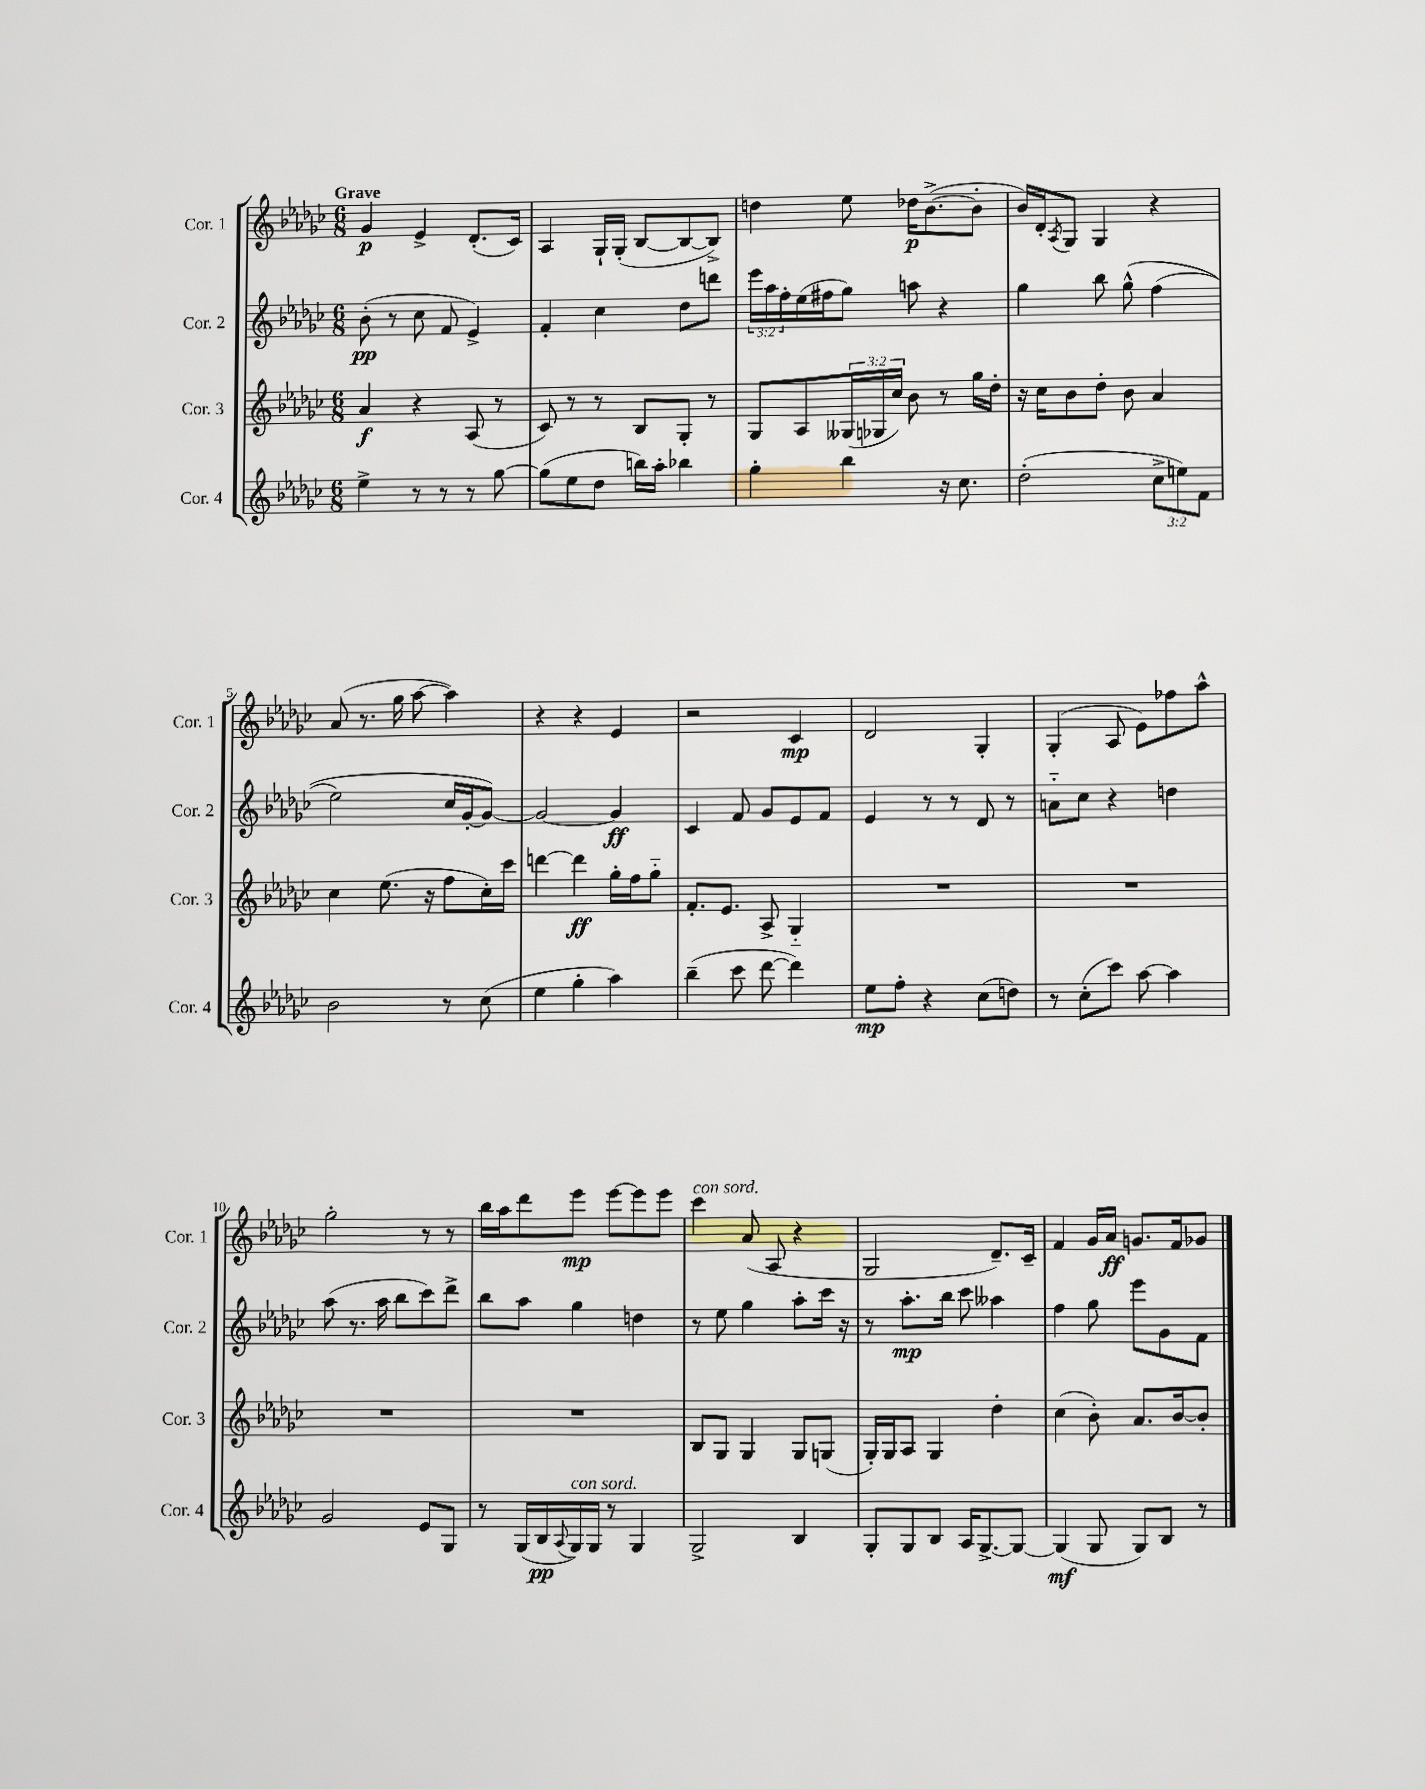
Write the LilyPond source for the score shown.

<<
\new StaffGroup <<
\new Staff = "s0" \with { instrumentName = "Cor. 1" shortInstrumentName = "Cor. 1" } {
    \clef treble \key ges \major \numericTimeSignature \time 6/8 \tempo "Grave"
    ges'4\p ees'4-> des'8.-.( ces'16) |
    aes4 ges16-! ges16-.( bes8~ bes8~ bes8->) |
    d''4 ees''8 des''16\p bes'8.~->( bes'8-. |
    bes'16) des'16-. \acciaccatura { aes8 } ges8 ges4 r4 |
    aes'8( r8. ges''16 aes''8~ aes''4) |
    r4 r4 ees'4 |
    r2 ces'4\mp |
    des'2 ges4-. |
    ges4-.( aes8 ees'8) fes''8 aes''8-^ |
    ges''2-. r8 r8 |
    bes''16 aes''16 des'''8 ees'''8\mp ees'''8~ ees'''8 ees'''8 |
    ces'''4^\markup { \italic "con sord." } aes'8( aes8 r4 |
    ges2 des'8.--) ces'16-- |
    f'4 ges'16 aes'16\ff g'8. f'16 ges'8 \bar "|." |
}
\new Staff = "s1" \with { instrumentName = "Cor. 2" shortInstrumentName = "Cor. 2" } {
    \clef treble \key ges \major \numericTimeSignature \time 6/8 \override Staff.TupletNumber.text = #tuplet-number::calc-fraction-text
    bes'8-.\pp( r8 ces''8 f'8 ees'4->) |
    f'4-. ces''4 des''8 d'''8 |
    \tuplet 3/2 { ees'''16 aes''16 f''16-. } ees''16( fis''16 ges''8) a''8 r4 |
    ges''4 bes''8 ges''8-^\( f''4( |
    ees''2) ces''16 ges'16~-. ges'8~\) |
    ges'2~ ges'4\ff |
    ces'4 f'8 ges'8 ees'8 f'8 |
    ees'4 r8 r8 des'8 r8 |
    a'8-_ ces''8 r4 d''4 |
    aes''8( r8. aes''16 bes''8 ces'''8) des'''8-> |
    bes''8 aes''8 ges''4 d''4 |
    r8 ees''8 ges''4 aes''8-. ces'''16 r16 |
    r8 aes''8.-.\mp bes''16 ces'''8 aeses''4 |
    f''4 ges''8 ees'''8 ges'8 f'8 \bar "|." |
}
\new Staff = "s2" \with { instrumentName = "Cor. 3" shortInstrumentName = "Cor. 3" } {
    \clef treble \key ges \major \numericTimeSignature \time 6/8 \override Staff.TupletNumber.text = #tuplet-number::calc-fraction-text
    aes'4\f r4 aes8( r8 |
    ces'8) r8 r8 bes8 ges8-. r8 |
    ges8 aes8 \tuplet 3/2 { geses16( ges16 ces''16) } bes'8 r8 ges''16 des''16-. |
    r16 ces''16 bes'8 des''8-. bes'8 aes'4 |
    ces''4 ees''8.( r16 f''8 ces''16-.) ces'''16 |
    d'''4~ d'''4\ff ges''16-. f''16 ges''8-_ |
    f'8.-. ees'8. aes8-> ges4-_ |
    R2. |
    R2. |
    R2. |
    R2. |
    bes8 ges8 ges4 ges8 g8( |
    ges16-.) ges16 aes8 ges4 des''4-. |
    ces''4( bes'8-.) aes'8. bes'16~ bes'8-. \bar "|." |
}
\new Staff = "s3" \with { instrumentName = "Cor. 4" shortInstrumentName = "Cor. 4" } {
    \clef treble \key ges \major \numericTimeSignature \time 6/8 \override Staff.TupletNumber.text = #tuplet-number::calc-fraction-text
    ees''4-> r8 r8 r8 ges''8~ |
    ges''8( ees''8 des''8 b''16) aes''16-. bes''4 |
    ges''4-. bes''4 r16 ces''8. |
    des''2-.( \tuplet 3/2 { ces''8-> e''8) f'8 } |
    bes'2 r8 ces''8( |
    ees''4 ges''4-. aes''4) |
    bes''4--( ces'''8 des'''8~ des'''4) |
    ees''8\mp f''8-. r4 ces''8( d''8) |
    r8 ces''8-.( ces'''8) aes''8~ aes''4 |
    ges'2 ees'8 ges8 |
    r8 ges16( bes16\pp \appoggiatura { aes8 } ges16^\markup { \italic "con sord." }) ges16 r8 ges4 |
    ges2-> bes4 |
    ges8-. ges8 bes8 aes16 ges8.~-> ges8~ |
    ges4\mf( ges8 ges8) bes8 r8 \bar "|." |
}
>>
>>
